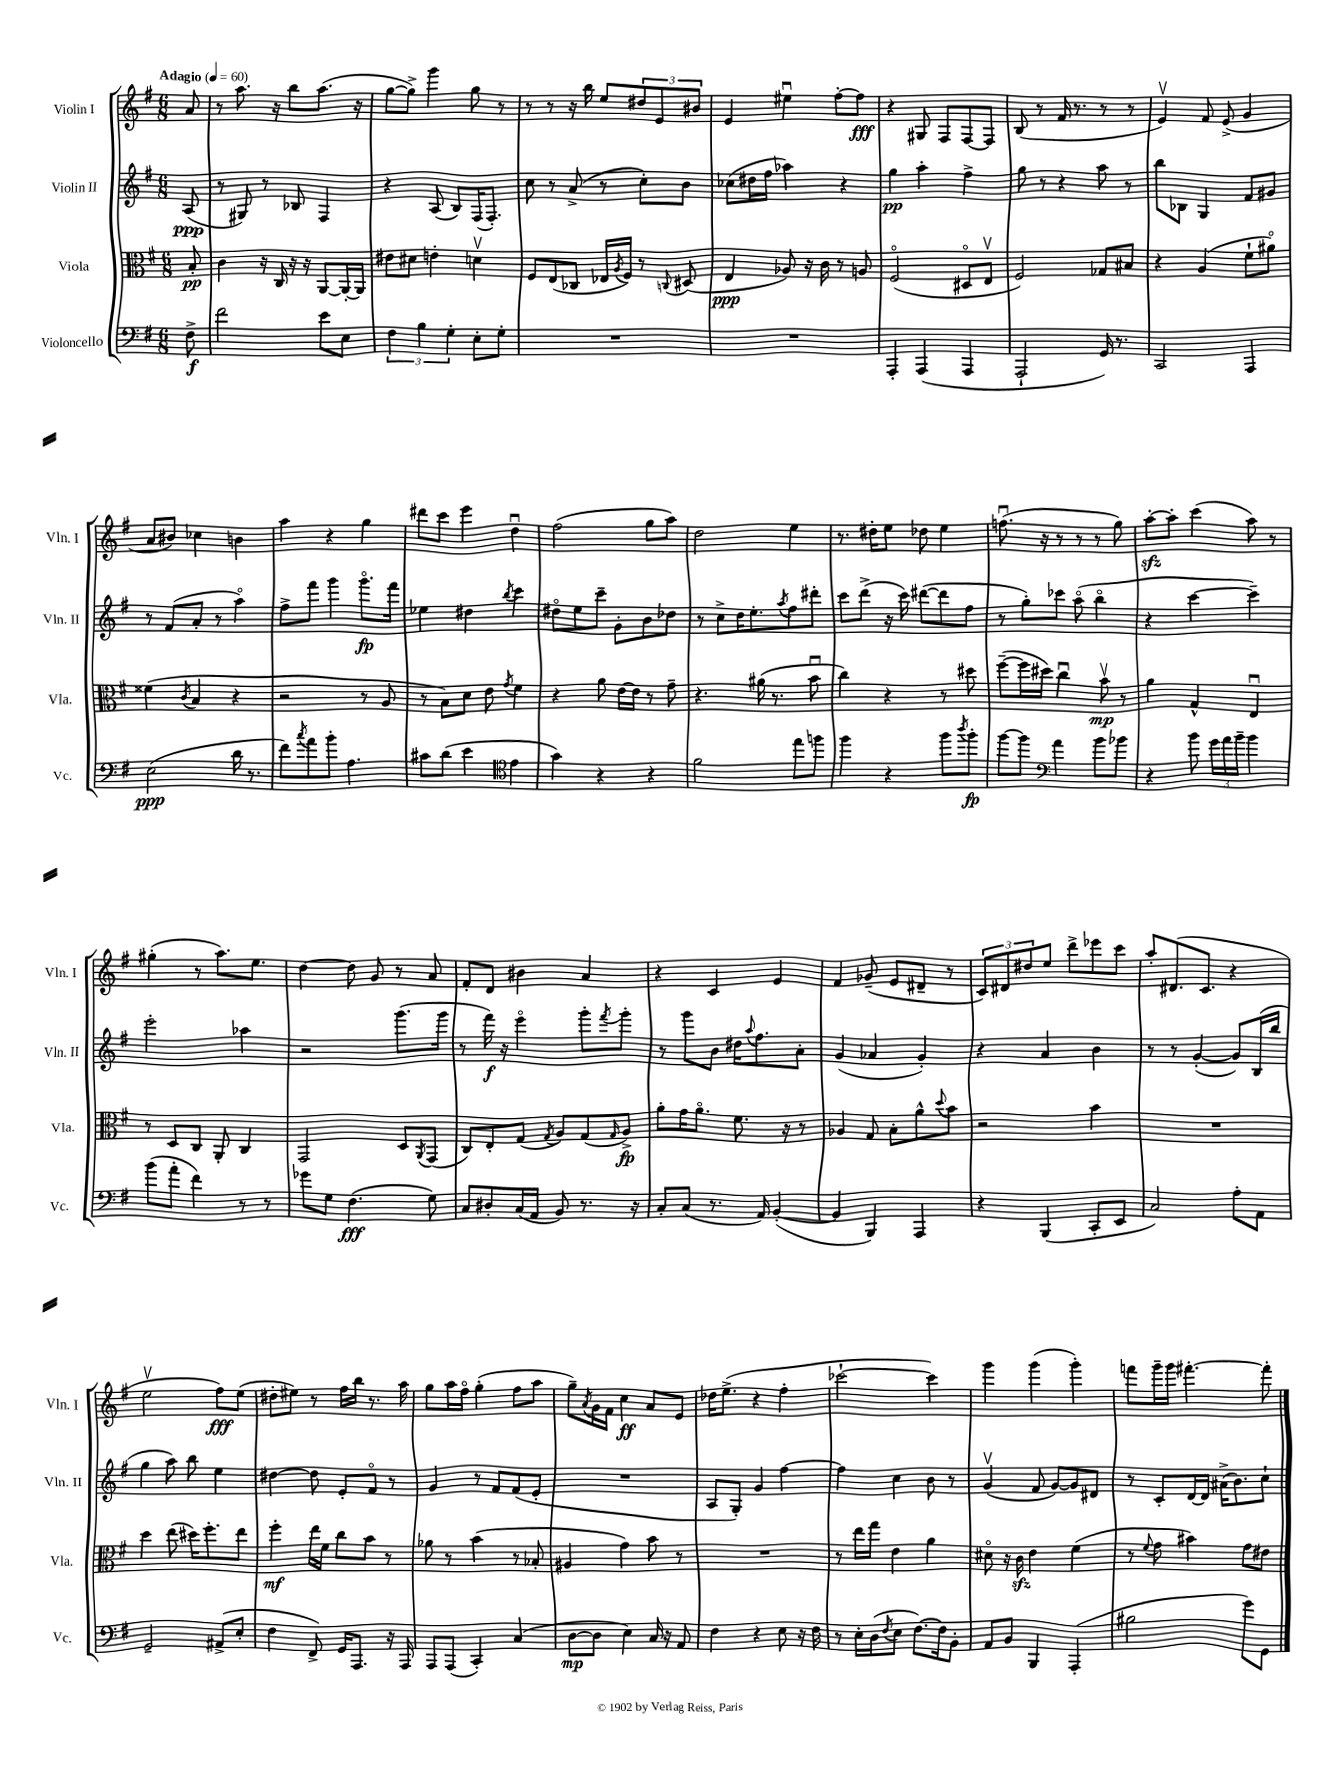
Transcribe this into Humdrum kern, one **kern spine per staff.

**kern	**kern	**kern	**kern
*staff4	*staff3	*staff2	*staff1
*clefF4	*clefC3	*clefG2	*clefG2
*k[f#]	*k[f#]	*k[f#]	*k[f#]
*M6/8	*M6/8	*M6/8	*M6/8
*MM60	*MM60	*MM60	*MM60
8F#^	8B'	(8A	8a
=	=	=	=
2f#	4c	8r	8r
.	.	8G#)	8.aa
.	16r	8r	.
.	16C	.	16r
.	16r	8B-	8bb
.	16r	.	.
8e	[8AA	4F#	(8.aa
8E	16AA'_	.	.
.	16AA]	.	16r
=	=	=	=
6F#	8e#	4r	[8gg
.	8d#	.	8gg^])
6B	.	.	.
.	4e'	(8A	4ggg
6G'	.	.	.
.	.	8B)	.
8E'	4dv	(16F#	8gg
.	.	8.F#')	.
8G'	.	.	8r
=	=	=	=
2.r	8F#	8cc	8r
.	(8E	8r	8r
.	8C-	(8a^	16r
.	.	.	16bb
.	16E-	8r	8ee
.	8qA	.	.
.	16F#)	.	.
.	8r	8cc')	12dd#
.	.	.	12e
.	8qqC	.	.
.	(8D#	8b	.
.	.	.	12b#
=	=	=	=
2.r	4E	(8cc-	4e
.	.	16dd#	.
.	.	16ff#	.
.	8A-)	4aa-)	4ee#u
.	16r	.	.
.	16c	.	.
.	8r	4r	[8ff#'
.	8A	.	8ff#]
=	=	=	=
4AAA'	(2F#o	4gg	4r
(4AAA	.	4aa'	8G#
.	.	.	8F#
4AAA	8D#o	4ff#^	[8F#
.	8Ev	.	8F#]
=	=	=	=
2AAA`	2F#)	8gg	(8B
.	.	8r	8r
.	.	4r	16f#
.	.	.	8.r
16GG)	8G-	8aa	8r
8.r	.	.	.
.	8B#	8r	8r
=	=	=	=
2CC	4r	8bb	4ev)
.	.	8B-	.
.	(4A	4G	8f#
.	.	.	(8e^
4AAA	8f#`	8f#	4g
.	8a#o)	8g#	.
=	=	=	=
(2E	(4f##	8r	8a
.	.	(8f#	8b#)
.	8qc	.	.
.	4B	8a'	4cc-
.	.	8r	.
16d	4r	4aao)	4b
8.r	.	.	.
=	=	=	=
8f#)	2r	8ff#^	4aa
8qcc	.	.	.
8a	.	8fff#	.
8b'	.	4ggg	4r
4.A	.	.	.
.	8r	8.gggo	4gg
.	8A	.	.
.	.	16fff#	.
=	=	=	=
8c#	8r	4ee-	8ddd#
(8d	8B)	.	8ccc
4e	8d	4dd#	4eee
.	8e	.	.
*clefC4	*	*	*
.	8qg	8qbb	.
4e	4f#	4ccc	4ddu
=	=	=	=
4g)	4r	8dd#o	(2ff#
.	.	8ee	.
4r	8a	8ccc~	.
.	[16e	8g'	.
.	16e]	.	.
4r	8r	8b	8gg
.	8g~	8dd-	8aa)
=	=	=	=
2f#	4.r	8r	2dd
.	.	8cc^	.
.	.	16dd	.
.	.	8.ee'	.
.	(16a#	.	.
.	8.r	.	.
.	.	8qaa	.
8ee	.	8ff#	4ee
8ff	8bu	8ddd#'	.
=	=	=	=
4ff#	4cc)	8ccc	8.r
.	.	(8ddd^	.
.	.	.	16dd#'
4r	4r	16r	8ee
.	.	16ccc)	.
.	.	([8ddd#	8dd-
8ff#	8r	8ddd#]	4ee
8qaa	.	.	.
8ff#'	8dd#	8ff#	.
=	=	=	=
[8ff#	([8ff#~	8r	(8.ffu
8ff#]	16ff#]	8gg')	.
.	16dd#)	.	16r
*clefF4	*	*	*
4a	4ccu	8ccc-	8r
.	.	(8aao	8r
8b	8bv	4bbo	8r
8b-	8r	.	8gg)
=	=	=	=
4r	4a	4r	[8aa'
.	.	.	8aa']
8b	4G^^	[4ccc	(4ccc
24g	.	.	.
24a	.	.	.
24b~	.	.	.
4b	4Eu	4ccc~])	8aa)
.	.	.	8r
=	=	=	=
(8b	8r	2eee'	(4gg#'
8a'	8D	.	.
4f#)	8C	.	8r
.	8AA'	.	8.aa)
8r	4C	4aa-	.
.	.	.	8.ee
8r	.	.	.
=	=	=	=
8g-	2GG	2r	[4dd
8G	.	.	.
(4.F#	.	.	8dd]
.	.	.	8g
.	8D	(8.ggg	8r
.	8qAA	.	.
8G)	(8GG	.	8a
.	.	16ggg	.
=	=	=	=
8C	8C)	8r	8f#'
8D#'	8E'	16fff#)	8d
.	.	16r	.
(16C	(8G	4eeeo	4b#
16AA	.	.	.
.	8qG	.	.
8BB)	8A)	.	.
8.r	(8G	8ggg'	4a
.	16qqG	8qfff#	.
.	8A^)	8ggg'	.
16r	.	.	.
=	=	=	=
8C'	8a'	8r	4r
(8C	16g	8ggg	.
.	8.ao	.	.
8.r	.	8b	4c
.	8.f#	16dd#	.
.	.	8qqaa	.
16AA)	.	8.ff#	.
([4BB'	.	.	4e
.	16r	.	.
.	8r	8a'	.
=	=	=	=
4BB]	4A-	(4g	4f#
4BBB)	8G	4a-	(8g-~
.	8B'	.	8e
4AAA	8a^^	4g')	8d#~
.	8qqdd	.	.
.	8b	.	8r
=	=	=	=
4r	2r	4r	12c)
.	.	.	12d#
.	.	.	12dd#
(4BBB	.	4a	8ee
.	.	.	8ddd^
8CC'	4b	4b	8eee-
8EE	.	.	8ccc
=	=	=	=
2C)	2.r	8r	8aa'
.	.	8r	(8.d#
.	.	([4g'	.
.	.	.	8.c
8A'	.	8g])	4r
8AA	.	(16B	.
.	.	16bb	.
=	=	=	=
2GG~	4dd	4gg	2eev
.	(8ee	8aa)	.
.	16dd#)	8bb	.
.	8.ff#'	.	.
(8AA#^	.	4ee	8ff#)
8E'	8ee	.	(8ee
=	=	=	=
4F#	4ff#'	[4dd#	8dd#'
.	.	.	8ee#)
8FF#^)	16ee	8dd#]	8r
.	16f#	.	.
16GG	8cc	8e'	16ff#
8.AAA	.	.	16bb
.	8b	8f#o	8.r
16r	8r	8r	.
16AAA	.	.	16aa
=	=	=	=
8AAA	8a-	4g	8gg
(8AAA	8r	.	16aa
.	.	.	16ff#o
4CC')	(4b	8r	(4gg'
.	.	8f#	.
(4C	8r	(8f#	8ff#
.	8B-'	8e'	8aa
=	=	=	=
[8D	4A#	2.r	8gg~)
.	.	.	8qa
8D]	.	.	16g
.	.	.	16f#
4E)	4g)	.	4cc
16C	8b	.	8a
16r	.	.	.
8AA	8r	.	8e
=	=	=	=
4F#	2.r	8A	16dd-
.	.	.	(8.ee^
.	.	8G')	.
4r	.	4g	4r
8E	.	[4ff#	4ff#'
16r	.	.	.
16F#	.	.	.
=	=	=	=
8r	8r	4ff#]	[2ccc-`
16E'	16ee	.	.
(16D	16gg	.	.
8qF#	.	.	.
8E	4e	4cc	.
[8.F#)	.	.	.
.	4a	8b	4ccc-])
16F#]	.	.	.
8BB'	.	8r	.
=	=	=	=
8AA	8d#o	(4gv	4ggg
8BB	16r	.	.
.	16c	.	.
4BBB	4e	8f#	(4ggg
.	.	[8g)	.
(4AAA'	(4f#	8g]	4ggg')
.	.	8d#	.
=	=	=	=
2B#	8r	8r	8fff
.	8qqf#	.	.
.	8g	8c'	16ggg~
.	.	.	16ggg
.	4b#)	[16d	[4.fff#'
.	.	16d]	.
.	.	(16a#^	.
.	.	8.b)	.
8g)	8g	.	.
8GG	8e#	8cc`	8fff#']
==	==	==	==
*-	*-	*-	*-
